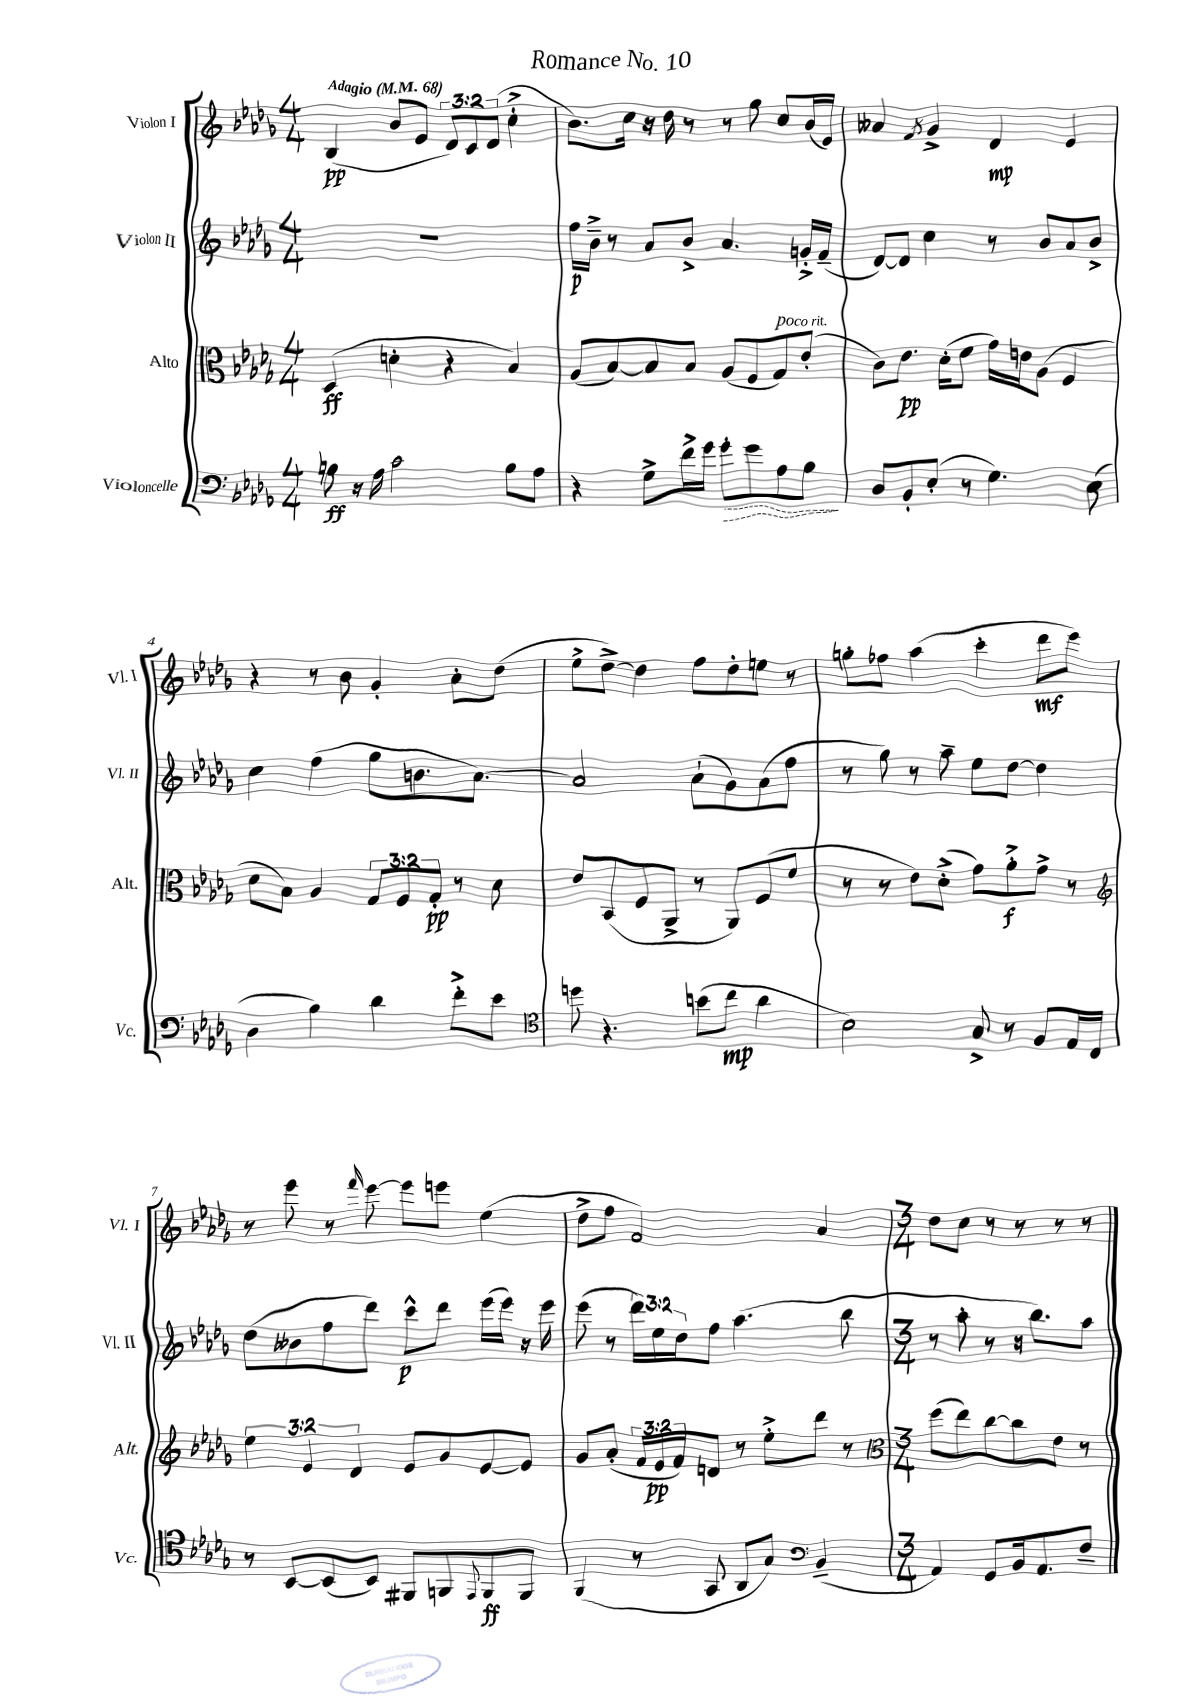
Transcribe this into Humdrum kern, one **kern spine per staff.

**kern	**kern	**kern	**kern
*staff4	*staff3	*staff2	*staff1
*clefF4	*clefC3	*clefG2	*clefG2
*k[b-e-a-d-g-]	*k[b-e-a-d-g-]	*k[b-e-a-d-g-]	*k[b-e-a-d-g-]
*M4/4	*M4/4	*M4/4	*M4/4
*MM68	*MM68	*MM68	*MM68
8B\	(4D-/	1r	(4B-/
16r	.	.	.
16A-\	.	.	.
2c\	4d'\	.	8b-/L
.	.	.	8e-/J
.	4r	.	12d-/L)
.	.	.	12c/
.	.	.	(12d-/J
8B\L	4B-/)	.	4cc'^\
8A-\J	.	.	.
=	=	=	=
4r	(8A-/L	16ff\LL	8.b-\L)
.	.	16b-~^\JJ	.
.	[8B-/)	8r	.
.	.	.	16cc\Jk
8G-^\L	8B-/]	8a-/L	16r
.	.	.	16dd-\
16f^\L	8B-/J	8b-^/J	8r
16g-\JJ	.	.	.
8g-'\L	(8A-/L	4.a-/	8r
8g-\	8F/	.	8gg-\
8A-\	8G-/)	.	8cc/L
8B-\J	(8e-'/J	16g'^/LL	(16b-/L
.	.	(16f~/JJ	16e-/JJ)
=	=	=	=
8D-/L	8c\L)	[8d-/L)	4a--/
8BB-'/	8.e-\J	8d-/]J	.
.	.	.	8qf/
(8E-'/J	.	4cc\	4g-^/
.	(16d-'\LK	.	.
8r	8f\J	.	.
4.G-\)	16g-\LL)	8r	4d-/
.	16e\J	.	.
.	(8A-\J	8b-/L	.
.	4F/	8a-/	4e-/
(8E-\	.	8b-^/J	.
=	=	=	=
4D-\	8d-\L	4cc\	4r
.	8B-\J)	.	.
4B-\)	4A-/	(4ff\	8r
.	.	.	8b-\
4d-\	12G-/L	8gg-\L	4g-'/
.	12F/	.	.
.	.	8.b\	.
.	12G-'/J	.	.
8f'^\L	8r	.	8a-'\L
.	.	[8.a-\J)	.
8e-\J	8d-\	.	(8dd-\J
=	=	=	=
*clefC4	*	*	*
8dd\	8e-/L	2a-/]	8ee-^\L
4.r	(8BB-/	.	[8dd-^\J)
.	8F/	.	4dd-\]
.	8AA-^/J	.	.
(8b\L	8r	(8a-`\L	8ff\L
8cc\J	8AA-/L)	8g-\)	8dd-'\
4a-\	(8F/	(8a-\	8ee\J
.	8f/J	8ff\J	8r
=	=	=	=
2B-\)	8r	8r	8gg'\L
.	8r	8gg-\)	8ff-\J
.	8e-\L)	8r	(4aa-\
.	(8d-'^\J	8aa-~\	.
8G-^/	8g-\L)	8ee-\L	4ccc'\
8r	8a-'^\	[8dd-\J	.
8F/L	8g-^\J	4dd-\]	8ddd-\L
16E-/L	8r	.	8eee-\J)
16C/JJ	.	.	.
=	=	=	=
*	*clefG2	*	*
8r	6ee-\	(8dd-\L	8r
[8BB-/L	.	8b--\	8eee-\
.	6e-/	.	.
(8BB-/]	.	8ff\	8r
.	6d-/	.	.
.	.	.	16qqfff/
8BB-/J)	.	8ddd-\J)	[8eee-\
8FF#/L	8e-/L	8ccc^^\L	8eee-\]L
8FF/	8g-/	8ddd-\J	8eee\J
8qqEE-/	.	.	.
8FF/	[8e-/	(16eee-\LL	(4ee-\
.	.	16eee-\JJ)	.
8FF/J	8e-/]J	16r	.
.	.	16eee-\	.
=	=	=	=
(4FF/	8g-/L	(8eee-\	8dd-^\L
.	(8a-'/J	8r	8ff\J
8r	24f/LL	24ddd-\LL)	2f/)
.	24e-/	24ee-\	.
.	24f/J)	24dd-\J	.
8GG-/	8d/J	8ff\J	.
8AA-/L	8r	(4.aa-\	.
8G-/J)	8ee-'^\L	.	.
*clefF4	*	*	*
(4BB-~/	8ddd-\J	.	4a-/
.	8r	8bb-\	.
=	=	=	=
*	*clefC3	*	*
*M3/4	*M3/4	*M3/4	*M3/4
4AA-/)	(8ff\L	8r	8dd-\L
.	8ee-\)	8aa-'\	8cc\J
8GG-/L	[8cc\	8r	8r
16BB-/k	8cc\]	16r	8r
8.AA-/	.	8.bb-\L)	.
.	8e-\J	.	8r
8F~/J	8r	8aa-\J	8r
==	==	==	==
*-	*-	*-	*-
